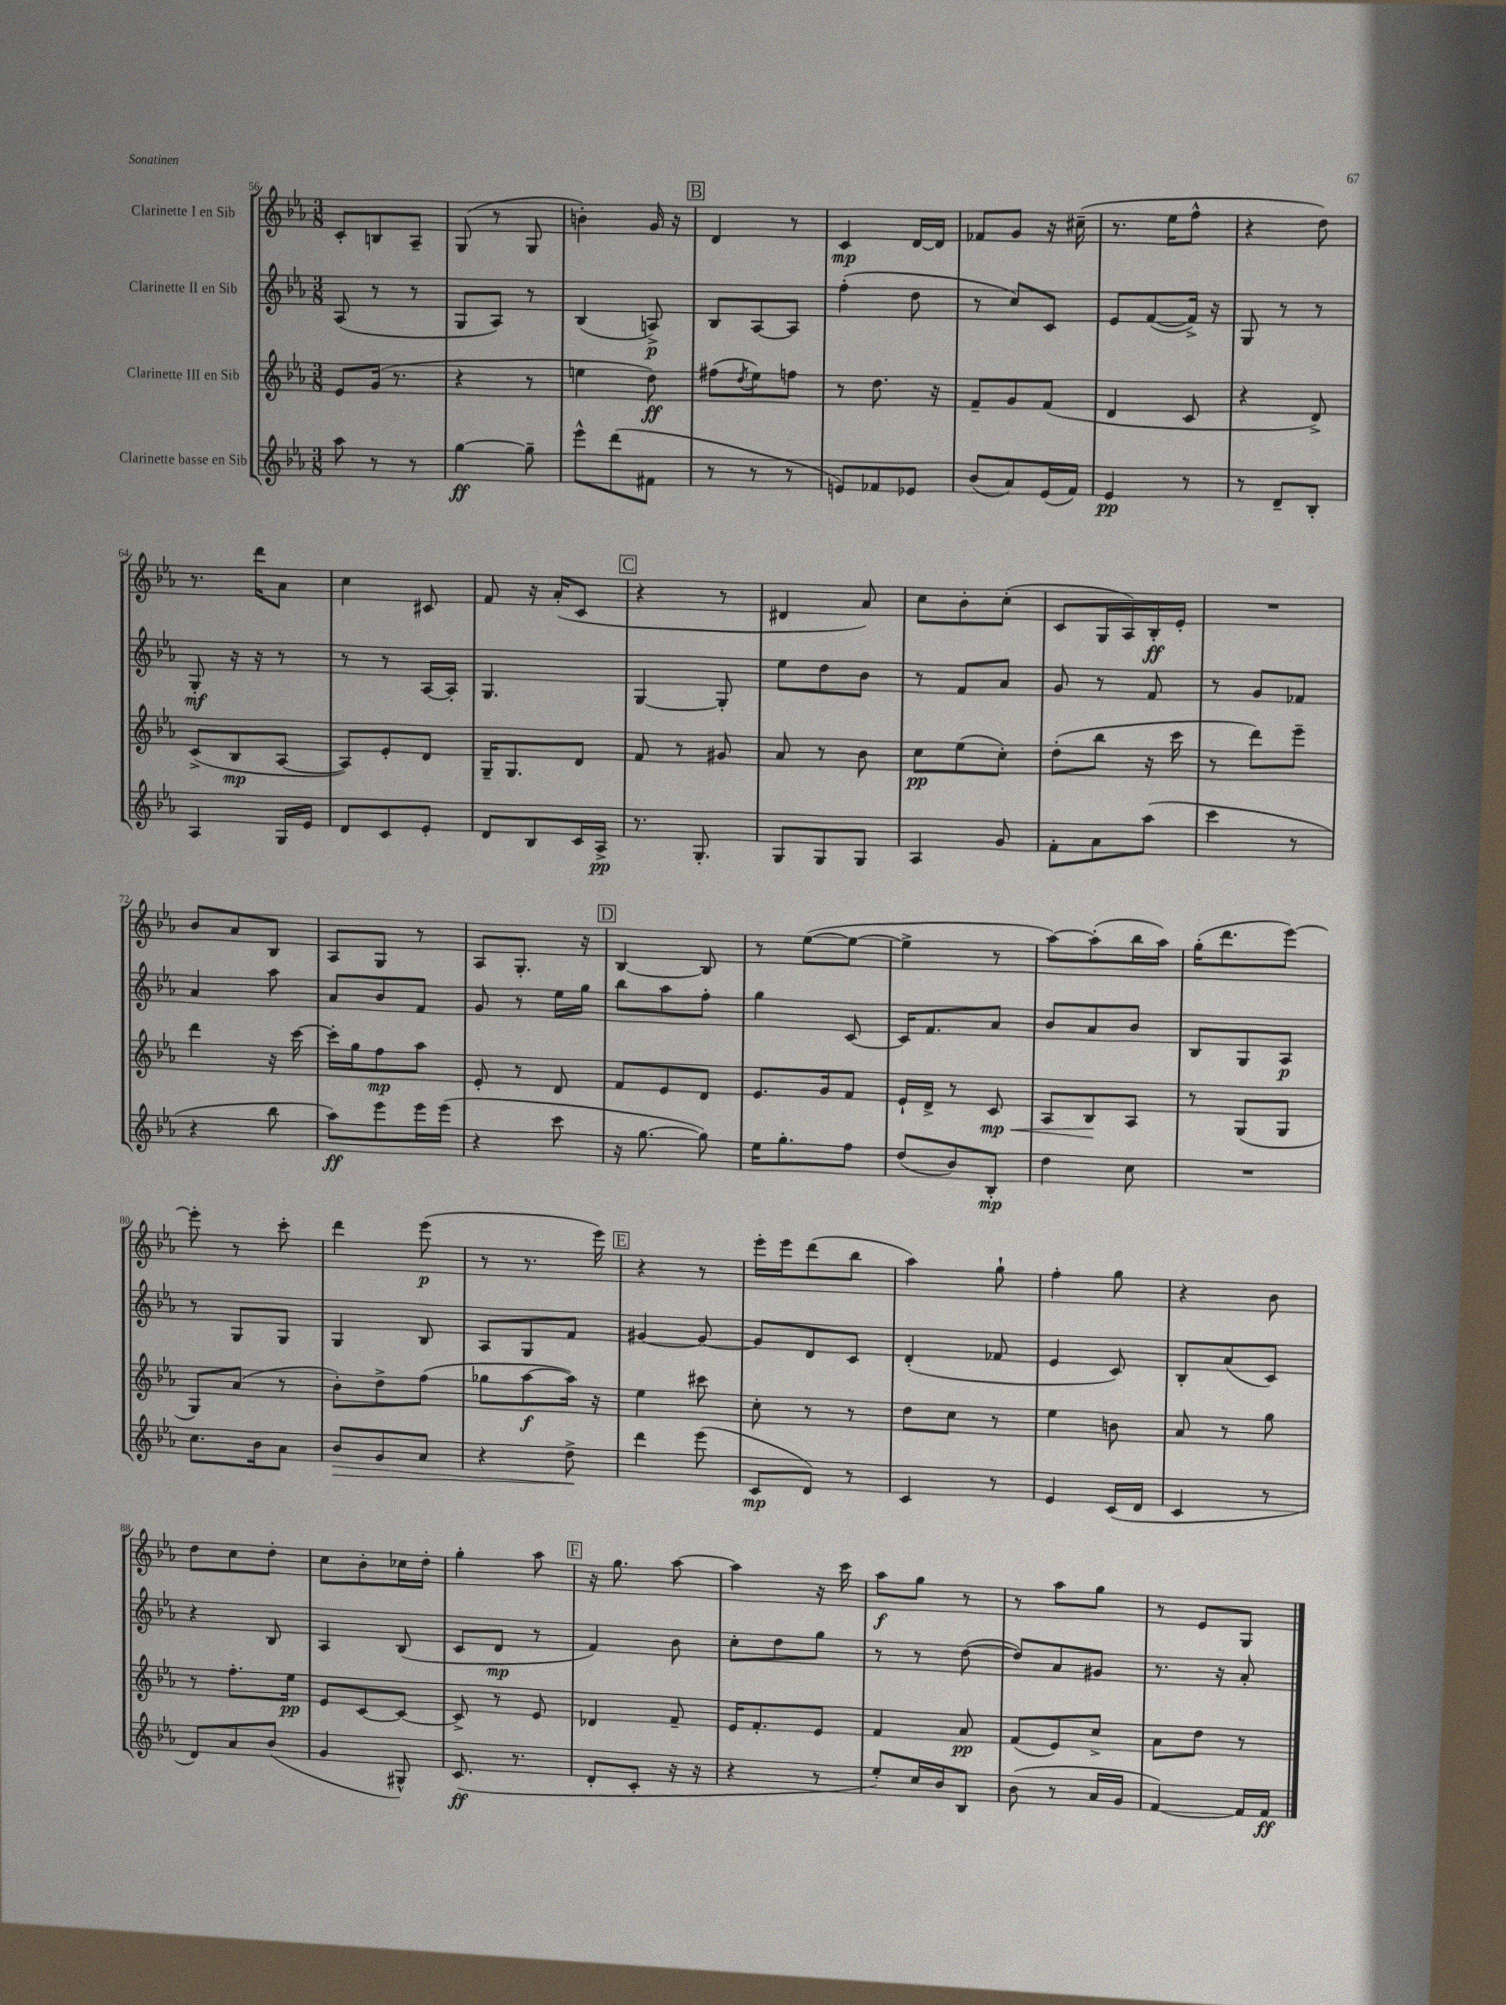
<<
\new StaffGroup <<
\new Staff = "s0" \with { instrumentName = "Clarinette I en Sib" } {
    \clef treble \key ees \major \numericTimeSignature \time 3/8
    c'8-. b8 aes8-- |
    g8( r8 g8 |
    b'4-.) g'16 r16 |
    \mark \markup { \box "B" } d'4 r8 |
    c'4\mp d'16~ d'16 |
    fes'8 g'8 r16 cis''16--( |
    r8. ees''16 f''8-^ |
    r4 d''8) |
    r8. d'''16 aes'8 |
    c''4 cis'8 |
    f'8 r16 aes'16-.( c'8 |
    \mark \markup { \box "C" } r4 r8 |
    dis'4 aes'8) |
    c''8 bes'8-. c''8-.( |
    c'8 g16 aes16) bes16-.\ff ees'16-. |
    R4. |
    bes'8 aes'8 bes8 |
    aes8 g8 r8 |
    aes8 g8.-. r16 |
    \mark \markup { \box "D" } bes4~ bes8 |
    r8 ees''8~( ees''8~ |
    ees''4-> r8 |
    aes''8~) aes''8-.( bes''16 aes''16) |
    g''16-.( d'''8. ees'''8~) |
    ees'''8-. r8 c'''8-. |
    d'''4 ees'''8\p( |
    r8 r8. ees'''16) |
    \mark \markup { \box "E" } r4 r8 |
    ees'''16-. ees'''16 d'''8( bes''8 |
    aes''4) g''8-! |
    f''4-. g''8 |
    r4 bes'8 |
    d''8 c''8 d''8-. |
    c''8 bes'8-. ces''16 d''16-. |
    g''4-. aes''8 |
    \mark \markup { \box "F" } r16 g''8. aes''8~ |
    aes''4 r16 c'''16 |
    aes''8\f g''8 r8 |
    r8 aes''8 g''8 |
    r8 ees'8 g8 \bar "|." |
}
\new Staff = "s1" \with { instrumentName = "Clarinette II en Sib" } {
    \clef treble \key ees \major \numericTimeSignature \time 3/8
    aes8( r8 r8 |
    g8 aes8) r8 |
    bes4( a8->\p) |
    \mark \markup { \box "B" } bes8 aes8~ aes8 |
    f''4-.( d''8 |
    r8 c''8) c'8 |
    ees'8 f'8~( f'16->) r16 |
    g8 r8 r8 |
    g8-.\mf r16 r16 r8 |
    r8 r8 aes16~ aes16-. |
    g4. |
    \mark \markup { \box "C" } g4~ g8-. |
    ees''8 d''8 bes'8 |
    r8 f'8 aes'8 |
    g'8 r8 f'8 |
    r8 g'8 fes'8 |
    aes'4 aes''8 |
    aes'8 bes'8 f'8 |
    g'8 r8 ees''16 g''16 |
    \mark \markup { \box "D" } bes''8 aes''8 f''8-. |
    g''4 c'8~ |
    c'16 f'8. aes'8 |
    bes'8 aes'8 bes'8 |
    bes8 g8 aes8\p |
    r8 g8 g8 |
    g4 bes8 |
    aes8 g8 f'8 |
    \mark \markup { \box "E" } gis'4~ gis'8~ |
    gis'8 d'8 c'8 |
    d'4-.( fes'8 |
    ees'4 c'8) |
    bes8-. aes'8( c'8) |
    r4 bes8 |
    aes4 bes8( |
    c'8 d'8\mp r8 |
    \mark \markup { \box "F" } f'4) bes'8 |
    c''8-. d''8 g''8 |
    r8 r8 d''8~( |
    d''8) aes'8 gis'8 |
    r8. r16 aes'8-. \bar "|." |
}
\new Staff = "s2" \with { instrumentName = "Clarinette III en Sib" } {
    \clef treble \key ees \major \numericTimeSignature \time 3/8
    ees'8 g'16( r8. |
    r4 r8 |
    e''4 d''8\ff) |
    \mark \markup { \box "B" } fis''8( \acciaccatura { d''8 } ees''8) f''8 |
    r8 d''8. r16 |
    f'8-- g'8 f'8( |
    d'4 c'8 |
    r4 d'8->) |
    c'8->( bes8\mp aes8~ |
    aes8) ees'8-. d'8 |
    g16-- g8. d'8 |
    \mark \markup { \box "C" } f'8 r8 gis'8 |
    aes'8 r8 bes'8 |
    c''8\pp ees''8( c''8-.) |
    d''8-.( bes''8 r16 c'''16 |
    r8 d'''8) ees'''8-- |
    d'''4 r16 c'''16~ |
    c'''16-. g''16 f''8\mp aes''8 |
    ees'8-. r8 d'8 |
    \mark \markup { \box "D" } f'8 ees'8 d'8 |
    ees'8. g'16 f'8 |
    ees'16-! d'16-> r8 c'8\mp\< |
    aes8 bes8\! aes8 |
    r8 g8( g8 |
    g8) aes'8( r8 |
    bes'8-.) d''8-> f''8( |
    ges''8 aes''8~\f aes''16) r16 |
    \mark \markup { \box "E" } ees''4 cis'''8 |
    c''8-. r8 r8 |
    d''8 c''8 r8 |
    ees''4 b'8 |
    aes'8 r8 g''8 |
    r8 f''8.-. ees''16\pp |
    ees'8 c'8~ c'8~ |
    c'8-> r8 ees'8 |
    \mark \markup { \box "F" } des'4 f'8-- |
    ees'16 f'8.-. ees'8 |
    f'4 aes'8\pp |
    f'8( ees'8) c''8-> |
    aes'8 d''8 r8 \bar "|." |
}
\new Staff = "s3" \with { instrumentName = "Clarinette basse en Sib" } {
    \clef treble \key ees \major \numericTimeSignature \time 3/8
    aes''8 r8 r8 |
    g''4~\ff g''8-- |
    ees'''8-^ d'''8( fis'8 |
    \mark \markup { \box "B" } r8 r8 r8 |
    e'8) fes'8 ees'8 |
    bes'8( aes'8) ees'16( f'16) |
    ees'4\pp r8 |
    r8 d'8-- bes8-. |
    aes4 g16 ees'16 |
    d'8 c'8 ees'8-. |
    d'8 bes8 c'16 aes16->\pp |
    \mark \markup { \box "C" } r8. g8.-. |
    g8 g8 g8 |
    aes4 g'8 |
    f'8-. aes'8 aes''8( |
    c'''4 r8 |
    r4 bes''8 |
    aes''8\ff) ees'''8 ees'''16 ees'''16( |
    r4 c'''8 |
    \mark \markup { \box "D" } r16 g''8.~ g''8) |
    ees''16 g''8.-. f''8 |
    d''8( bes'8) bes8-.\mp |
    d''4 c''8 |
    R4. |
    c''8. bes'16 aes'8 |
    bes'8\> g'8 aes'8 |
    r4 d''8->\! |
    \mark \markup { \box "E" } d'''4 ees'''8( |
    c'8\mp d'8) r8 |
    c'4 r8 |
    ees'4 c'16( d'16 |
    c'4 r8 |
    d'8) aes'8 bes'8( |
    g'4 gis8-^) |
    c'8.\ff( r8. |
    \mark \markup { \box "F" } d'8-. c'8-. r16 r16 |
    r4 r8 |
    ees''8-.) c''16 bes'16 bes8 |
    bes'8( r8 aes'16 g'16 |
    f'4~) f'16 f'16\ff \bar "|." |
}
>>
>>
\layout { \context { \Score currentBarNumber = #56 } }
